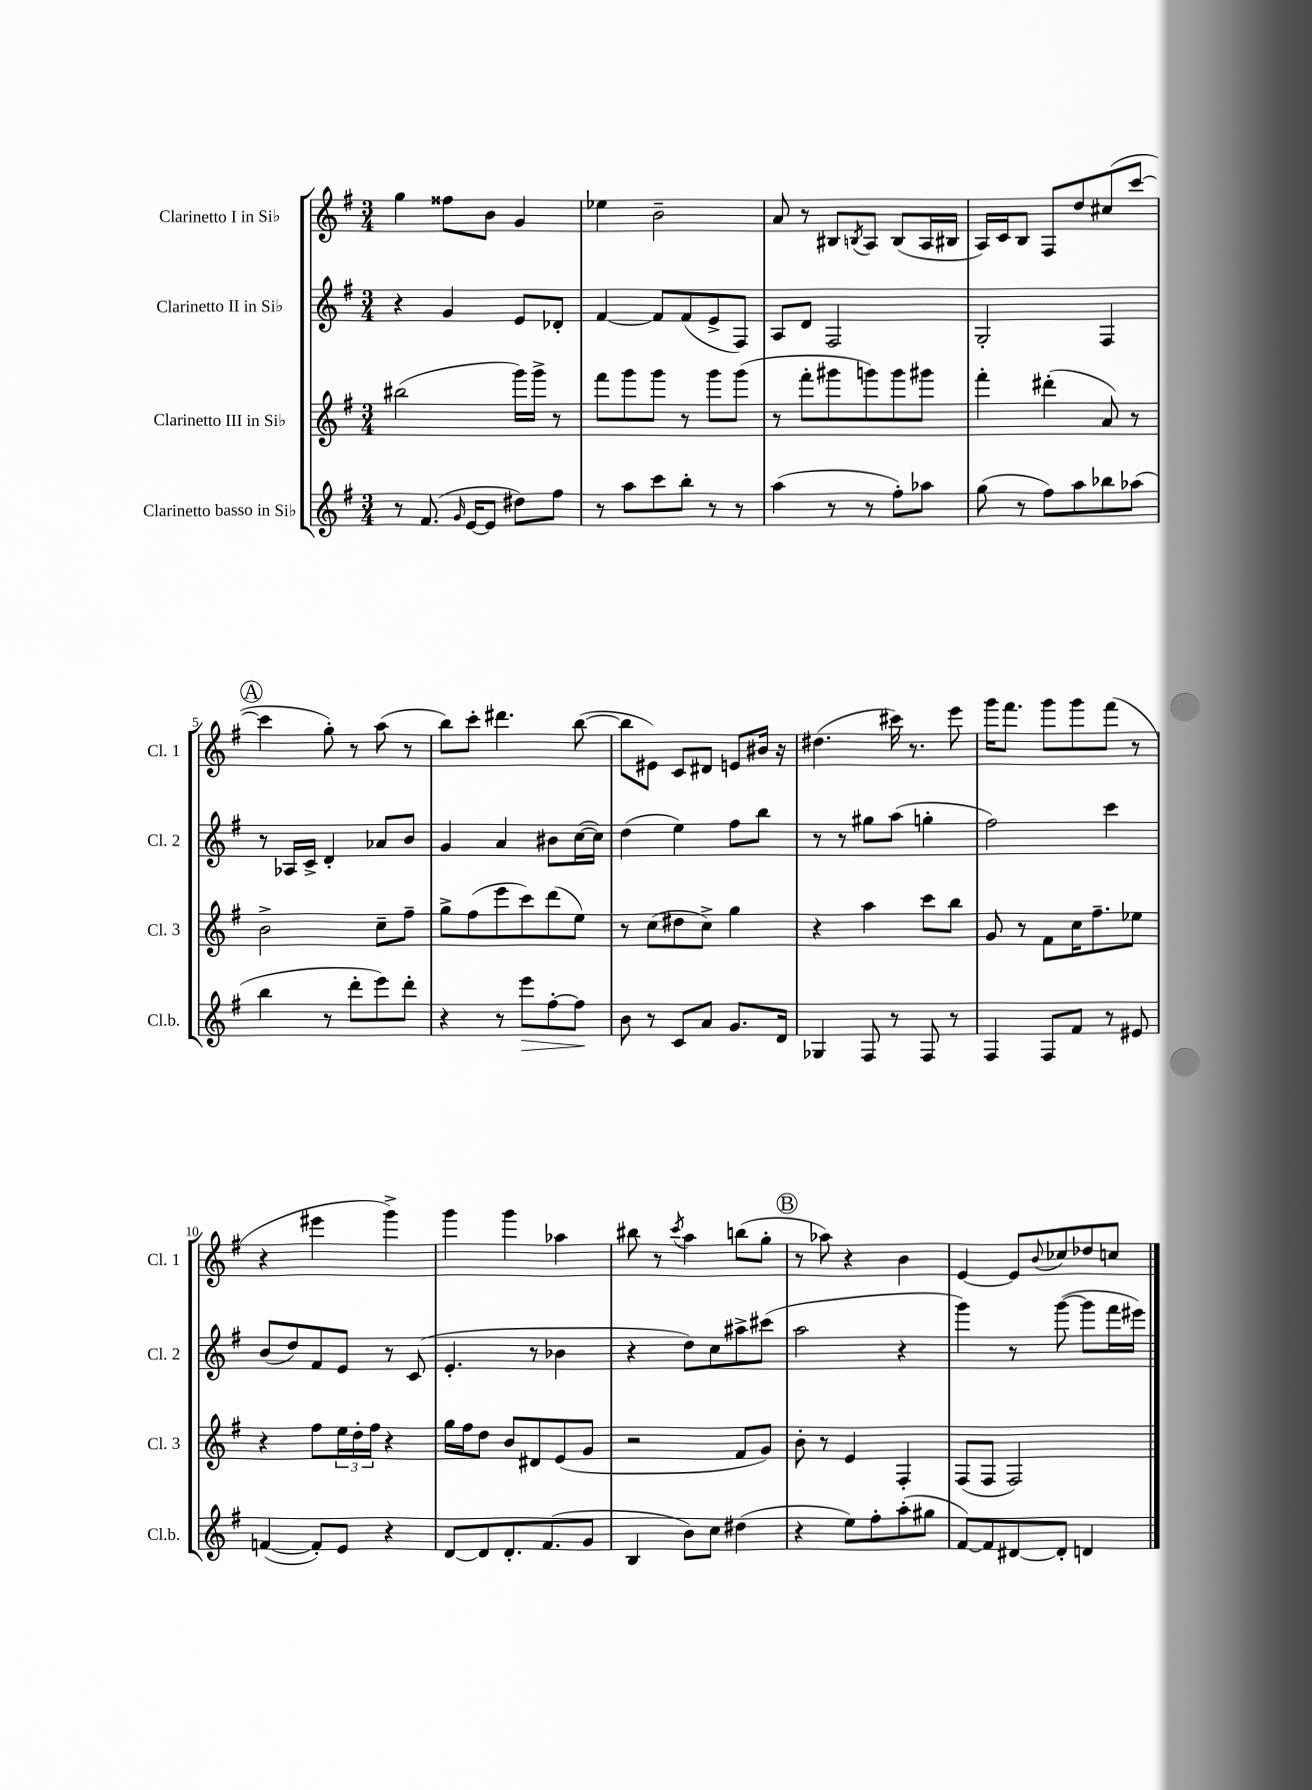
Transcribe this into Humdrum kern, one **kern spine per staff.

**kern	**kern	**kern	**kern
*staff4	*staff3	*staff2	*staff1
*clefG2	*clefG2	*clefG2	*clefG2
*k[f#]	*k[f#]	*k[f#]	*k[f#]
*M3/4	*M3/4	*M3/4	*M3/4
8r	(2bb#\	4r	4gg\
(8.f#/	.	.	.
.	.	4g/	8ff##\L
16qqg/	.	.	.
[16e/LK	.	.	.
8e/]J	.	.	8b\J
8dd#\L)	16ggg\LL)	8e/L	4g/
.	16ggg^\JJ	.	.
8ff#\J	8r	8d-'/J	.
=	=	=	=
8r	8fff#\L	[4f#/	4ee-\
8aa\L	8ggg\	.	.
8ccc\	8ggg\J	8f#/]L	2b~\
8bb'\J	8r	(8f#/	.
8r	8ggg\L	8e^/	.
8r	(8ggg\J	8F#/J)	.
=	=	=	=
(4aa\	8r	8A/L	8a/
.	8fff#'\L	8d/J	8r
8r	8ggg#\	2F#/	8B#/L
.	.	.	8qB/
8r	8ggg\)	.	8A/J
8ff#'\L)	8ggg\	.	(8B/L
8aa-\J	8ggg#\J	.	16A/L
.	.	.	16B#/JJ
=	=	=	=
(8gg\	4fff#'\	2G'/	16A/LL)
.	.	.	16c/J
8r	.	.	8B/J
8ff#\L)	(4ddd#'\	.	8F#/L
8aa\	.	.	8dd/
8bb-\	8a/)	4F#/	(8cc#/
(8aa-\J	8r	.	[8ccc/J
=	=	=	=
4bb\	2b^\	8r	4ccc\]
.	.	16A-/LL	.
.	.	16c^/JJ	.
8r	.	4d'/	8gg'\)
8ddd'\L	.	.	8r
8eee\)	8cc~\L	8a-/L	(8aa\
8ddd'\J	8ff#~\J	8b/J	8r
=	=	=	=
4r	8gg^\L	4g/	8bb\L)
.	(8ff#\	.	8ccc'\J
8r	8eee\	4a/	4.ddd#\
8eee\L	8ccc\)	.	.
[8ff#'\	(8ddd\	8b#\L	.
8ff#\]J	8ee\J)	([16cc\L	([8bb\
.	.	16cc\]JJ)	.
=	=	=	=
8b\	8r	(4dd\	8bb\]L
8r	(8cc\L	.	8e#\J)
8c/L	8dd#\	4ee\)	8c/L
8a/J	8cc^\J)	.	8d#/J
8.g/L	4gg\	8ff#\L	8e/L
.	.	8bb\J	16b#/Jk
16d/Jk	.	.	16r
=	=	=	=
4G-/	4r	8r	(4.dd#\
.	.	8r	.
8F#/	4aa\	8gg#\L	.
8r	.	(8aa\J	16ccc#\)
.	.	.	8.r
8F#/	8ccc\L	4gg'\	.
8r	8bb\J	.	8eee\
=	=	=	=
4F#/	8g/	2ff#\)	16ggg\LK
.	.	.	8.fff#\J
.	8r	.	.
8F#/L	8f#\L	.	8ggg\L
8f#/J	16cc\K	.	8ggg\
.	8.ff#~\	.	.
8r	.	4ccc\	(8fff#\J
8e#/	8ee-\J	.	8r
=	=	=	=
([4f/	4r	(8b/L	4r
.	.	8dd/)	.
8f'/]L)	8ff#\L	8f#/	4eee#\
8e/J	24ee\L	8e/J	.
.	24dd'\	.	.
.	24ff#\JJ	.	.
4r	4r	8r	4ggg^\)
.	.	(8c/	.
=	=	=	=
[8d/L	16gg\LL	4.e'/	4ggg\
.	16ff#\J	.	.
8d/]	8dd\J	.	.
8.d'/	8b/L	.	4ggg\
.	8d#/	8r	.
(8.f#/	.	.	.
.	(8e/	4b-\	4aa-\
8g/J	8g/J	.	.
=	=	=	=
4B/	2r	4r	8bb#\
.	.	.	8r
.	.	.	8qccc/
8b\L)	.	8dd\L)	4aa\
8cc\J	.	8cc\	.
(4dd#\	8f#/L	8aa#^\	(8bb\L
.	8g/J)	(8ccc#\J	8gg'\J
=	=	=	=
4r	8b'\	2aa\	8r
.	8r	.	8aa-\)
8ee\L)	4e/	.	4r
8ff#'\	.	.	.
(8aa'\	4F#'/	4r	4b\
8gg#\J	.	.	.
=	=	=	=
[8f#/L)	(8F#/L	4ggg\)	[4e/
8f#/]	8F#/J	.	.
[8d#/	2F#/)	8r	8e/]L
.	.	.	8qqb/
8d#'/]J	.	([8ggg\	8cc-/
4d/	.	8ggg\]L	8dd-/
.	.	16fff#\L	8cc/J
.	.	16eee#\JJ)	.
==	==	==	==
*-	*-	*-	*-
